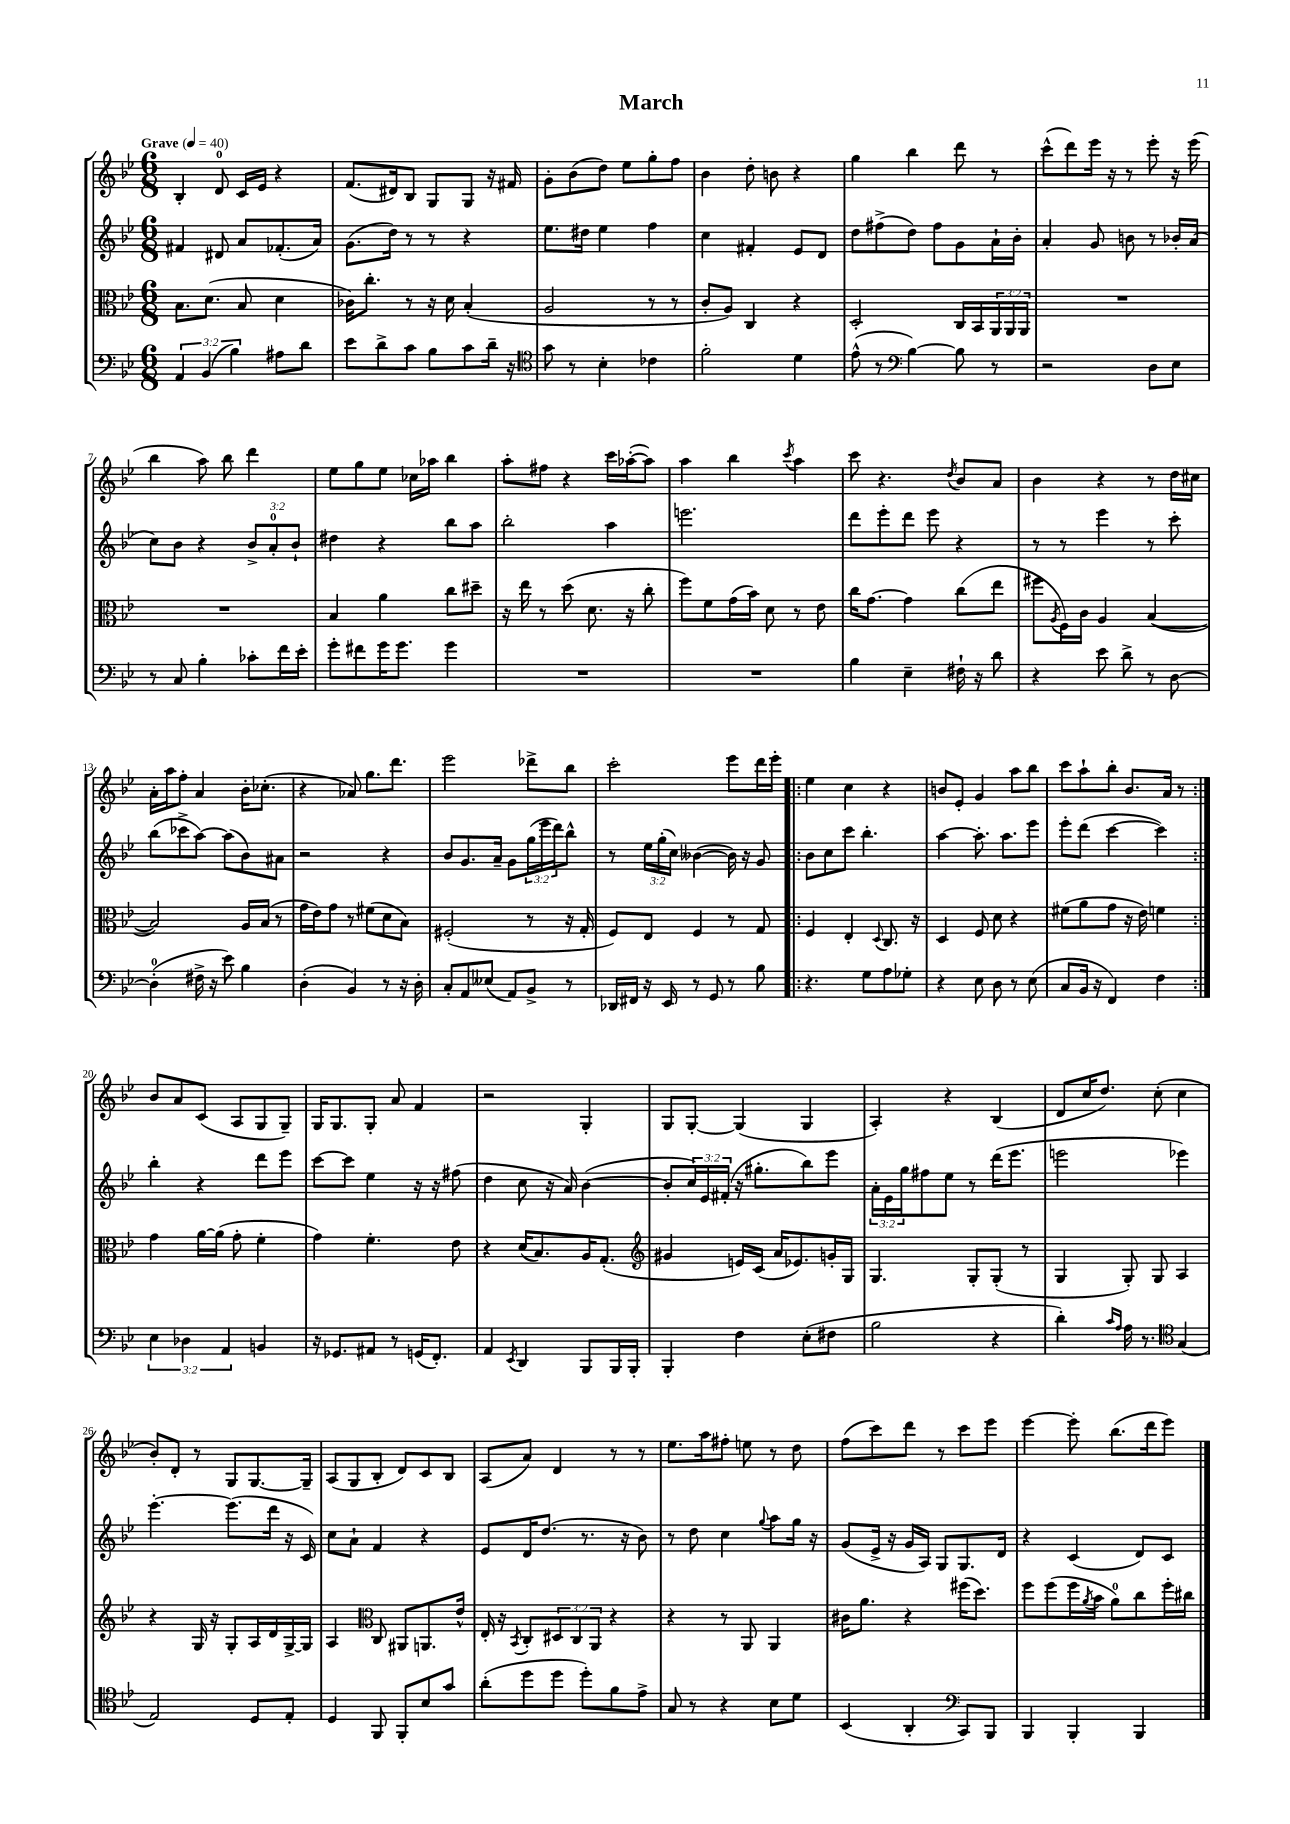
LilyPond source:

\header { title = "March" }
<<
\new StaffGroup <<
\new Staff = "s0" {
    \clef treble \key bes \major \numericTimeSignature \time 6/8 \tempo "Grave" 4 = 40
    bes4-. d'8-0 c'16 ees'16 r4 |
    f'8.( dis'16) bes8 g8 g8 r16 fis'16 |
    g'8-. bes'8( d''8) ees''8 g''8-. f''8 |
    bes'4 d''8-. b'8 r4 |
    g''4 bes''4 d'''8 r8 |
    c'''8-^( d'''8) ees'''16 r16 r8 ees'''8-. r16 ees'''16( |
    bes''4 a''8) bes''8 d'''4 |
    ees''8 g''8 ees''8 ces''16 aes''16 bes''4 |
    a''8-. fis''8 r4 c'''16 aes''16~-.( aes''8) |
    a''4 bes''4 \acciaccatura { c'''8 } a''4 |
    c'''8 r4. \acciaccatura { d''8 } bes'8 a'8 |
    bes'4 r4 r8 d''16 cis''16 |
    a'16-. a''16 f''8-. a'4 bes'16-. ces''8.-.( |
    r4 aes'8) g''8. d'''8. |
    ees'''2 des'''8-> bes''8 |
    c'''2-. ees'''8 d'''16 ees'''16-. |
    \repeat volta 2 { ees''4 c''4 r4 |
    b'8 ees'8-. g'4 a''8 bes''8 |
    c'''8 a''8-! bes''8-. bes'8. a'16 r8 | }
    bes'8 a'8 c'8( a8 g8 g8--) |
    g16 g8. g8-. a'8 f'4 |
    r2 g4-. |
    g8 g8~-. g4( g4 |
    a4-.) r4 bes4( |
    d'8 c''16 d''8.) c''8-.( c''4 |
    bes'8-.) d'8-. r8 g8 g8.~ g16-- |
    a8( g8 bes8-. d'8) c'8 bes8 |
    a8( a'8) d'4 r8 r8 |
    ees''8. a''16 fis''8-. e''8 r8 d''8 |
    f''8( c'''8) d'''8 r8 c'''8 ees'''8 |
    ees'''4~ ees'''8-. bes''8.( d'''16 ees'''8) \bar "|." |
}
\new Staff = "s1" {
    \clef treble \key bes \major \numericTimeSignature \time 6/8 \override Staff.TupletNumber.text = #tuplet-number::calc-fraction-text
    fis'4 dis'8 a'8 fes'8.-.( a'16) |
    g'8.( d''16) r8 r8 r4 |
    ees''8. dis''16 ees''4 f''4 |
    c''4 fis'4-. ees'8 d'8 |
    d''8 fis''8->( d''8) fis''8 g'8 a'16-! bes'16-. |
    a'4-. g'8 b'8 r8 bes'16-. a'16( |
    c''8) bes'8 r4 \tuplet 3/2 { bes'8-> a'8-0-. bes'8-! } |
    dis''4 r4 bes''8 a''8 |
    bes''2-. a''4 |
    e'''2. |
    d'''8 ees'''8-. d'''8 ees'''8 r4 |
    r8 r8 ees'''4 r8 c'''8-. |
    bes''8( ces'''8-> a''8~) a''8( bes'8) ais'8 |
    r2 r4 |
    bes'8 g'8. a'16-- g'8 \tuplet 3/2 { g''16( ees'''16 d'''16) } bes''8-^ |
    r8 \tuplet 3/2 { ees''16 g''16-.( c''16) } beses'4~( beses'16) r16 g'8 |
    \repeat volta 2 { bes'8 c''8 c'''8 bes''4.-. |
    a''4~ a''8.-. a''8. ees'''8 |
    ees'''8-. d'''8( c'''4~ c'''4) | }
    bes''4-. r4 d'''8 ees'''8 |
    c'''8~ c'''8 ees''4 r16 r16 fis''8( |
    d''4 c''8 r16 a'16) bes'4~( |
    bes'8-. \tuplet 3/2 { c''16) ees'16 fis'16-.( } r16 gis''8.-. bes''8) ees'''8 |
    \tuplet 3/2 { a'16-. ees'16 g''16 } fis''8 ees''8 r8 d'''16( ees'''8. |
    e'''2 ees'''4) |
    ees'''4.~-. ees'''8.( d'''16 r16 c'16) |
    c''8 a'8-! f'4 r4 |
    ees'8 d'16 d''8.( r8. r16 bes'8) |
    r8 d''8 c''4 \appoggiatura { g''8 } a''8 g''16 r16 |
    g'8( ees'16-> r16 g'16 a16) g8 g8. d'16 |
    r4 c'4( d'8) c'8 \bar "|." |
}
\new Staff = "s2" {
    \clef alto \key bes \major \numericTimeSignature \time 6/8 \override Staff.TupletNumber.text = #tuplet-number::calc-fraction-text
    bes8. d'8.( bes8 d'4 |
    ces'16) c''8.-. r8 r16 d'16 bes4-.( |
    a2 r8 r8 |
    c'8-. a8) c4 r4 |
    d2-. c16 bes,16 \tuplet 3/2 { a,16 a,16 a,16 } |
    R2. |
    R2. |
    bes4 a'4 c''8 dis''8-- |
    r16 ees''16 r8 d''8( d'8. r16 c''8-. |
    f''8) f'8 g'16( bes'16) d'8 r8 ees'8 |
    c''16 g'8.~ g'4 c''8( ees''8 |
    fis''8 \acciaccatura { a8 } f16) c'16 a4 bes4~( |
    bes2) a16 bes16( r8 |
    g'16 ees'16) g'8 r8 fis'8( d'8 bes8) |
    fis2-.( r8 r16 g16-. |
    f8) ees8 f4 r8 g8 |
    \repeat volta 2 { f4 ees4-. \appoggiatura { d8 } c8. r16 |
    d4 f8 d'8 r4 |
    fis'8( a'8 g'8 r16 ees'16) f'4 | }
    g'4 a'16~ a'16( g'8-. f'4-. |
    g'4) f'4.-. ees'8 |
    r4 d'16( bes8.) a16 g8.-.( |
    \clef treble gis'4 e'16) c'16( a'16 ees'8.) g'16-. g16 |
    g4. g8-. g8-.( r8 |
    g4 g8-.) g8 a4 |
    r4 g16 r16 g8-. a16 d'16 g16~-> g16 |
    a4 \clef alto c8 ais,8 a,8. ees'16-^ |
    ees16-. r16 \acciaccatura { bes,8 } c8-. \tuplet 3/2 { dis8 c8 a,8 } r4 |
    r4 r8 a,8 a,4 |
    cis'16 a'8. r4 fis''16( d''8.) |
    f''8 f''8( f''16 \acciaccatura { a'8 } bes'16 a'8-0) c''8 f''16-. cis''16 \bar "|." |
}
\new Staff = "s3" {
    \clef bass \key bes \major \numericTimeSignature \time 6/8 \override Staff.TupletNumber.text = #tuplet-number::calc-fraction-text
    \tuplet 3/2 { a,4 bes,4( bes4) } ais8 d'8 |
    ees'8 d'8-> c'8 bes8 c'8 d'16-- r16 |
    \clef tenor g'8 r8 bes4-. ces'4 |
    f'2-. d'4 |
    ees'8-^( r8 \clef bass bes4~) bes8 r8 |
    r2 d8 ees8 |
    r8 c8 bes4-. ces'8-. f'16 ees'16-. |
    g'8-. fis'8 g'16 g'8. g'4 |
    R2. |
    R2. |
    bes4 ees4-- fis16-! r16 d'8 |
    r4 ees'8 d'8-> r8 d8~ |
    d4-0-.( fis16-> r16 ees'8) bes4 |
    d4-.( bes,4) r8 r16 d16-. |
    c8-. a,8 eeses8( a,8) bes,8-> r8 |
    des,16 fis,16 r16 ees,16 r8 g,8 r8 bes8 |
    \repeat volta 2 { r4. g8 a8 ges8-. |
    r4 ees8 d8 r8 ees8( |
    c8 bes,16 r16 f,4) f4 | }
    \tuplet 3/2 { ees4 des4 a,4 } b,4 |
    r16 ges,8. ais,8 r8 g,16( f,8.-.) |
    a,4 \acciaccatura { ees,8 } d,4 bes,,8 bes,,16 bes,,16-. |
    bes,,4-. f4 ees8-.( fis8 |
    bes2 r4 |
    d'4-.) \grace { c'16 a16 } a16 r8. \clef tenor g4( |
    ees2) d8 ees8-. |
    d4 f,8 f,8-. bes8 g'8 |
    a'8-.( d''8 d''8 d''8-.) f'8 ees'8-> |
    g8 r8 r4 bes8 d'8 |
    bes,4( a,4-. \clef bass c,8) bes,,8 |
    bes,,4 bes,,4-. bes,,4 \bar "|." |
}
>>
>>
